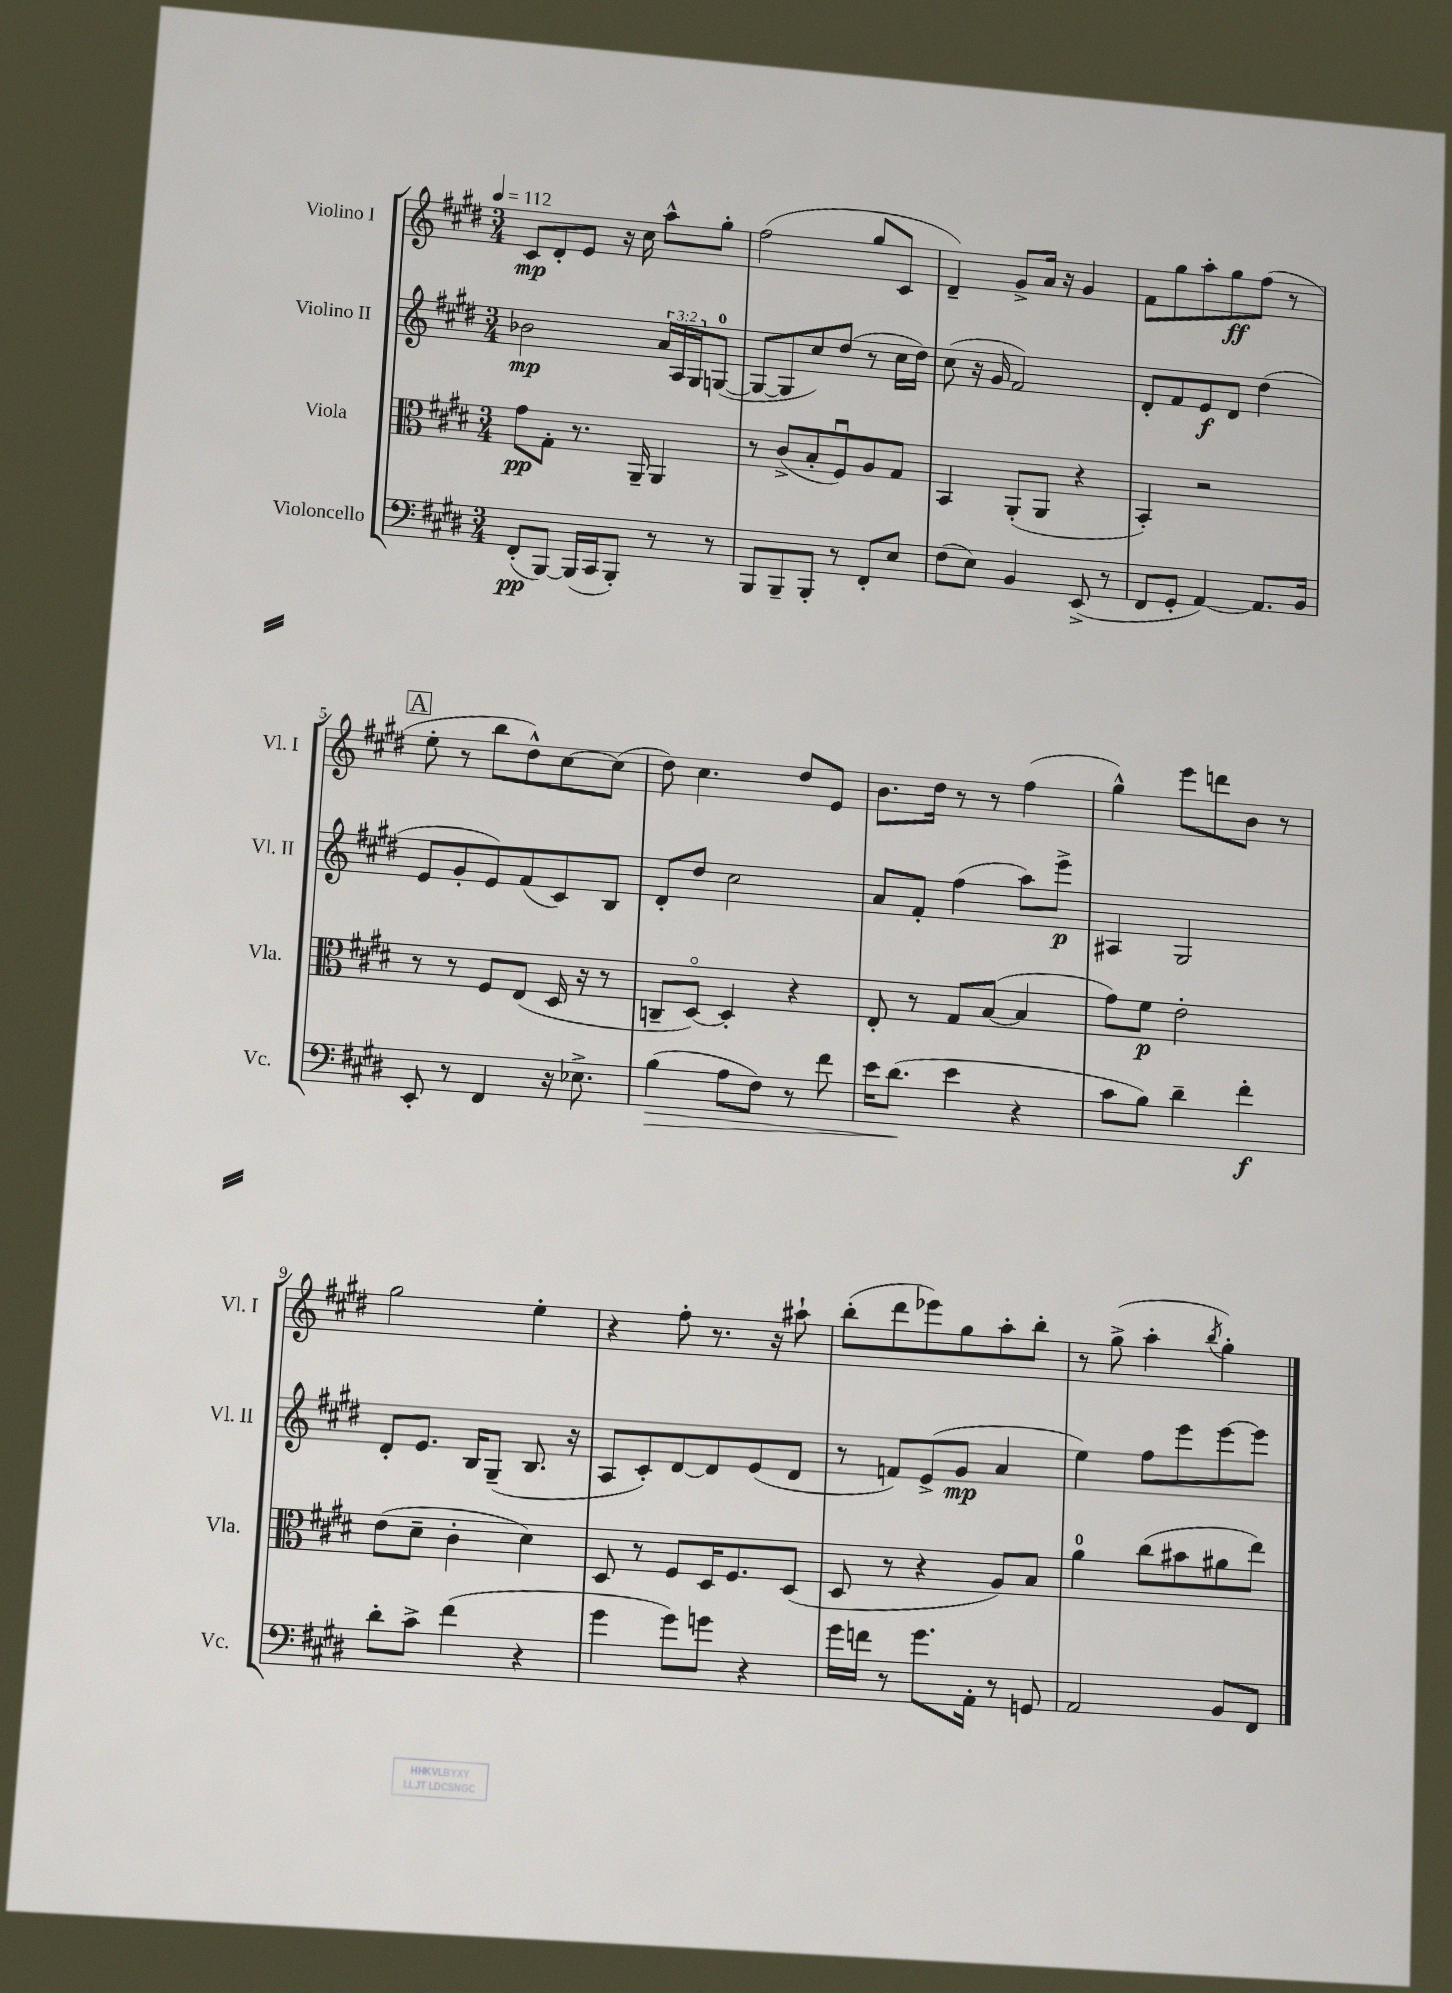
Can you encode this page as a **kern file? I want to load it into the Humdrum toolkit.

**kern	**dynam	**kern	**dynam	**kern	**dynam	**kern	**dynam
*part4	*part4	*part3	*part3	*part2	*part2	*part1	*part1
*staff4	*staff4	*staff3	*staff3	*staff2	*staff2	*staff1	*staff1
*I"Violoncello	*	*I"Viola	*	*I"Violino II	*	*I"Violino I	*
*I'Vc.	*	*I'Vla.	*	*I'Vl. II	*	*I'Vl. I	*
*clefF4	*	*clefC3	*	*clefG2	*	*clefG2	*
*k[f#c#g#d#]	*	*k[f#c#g#d#]	*	*k[f#c#g#d#]	*	*k[f#c#g#d#]	*
*M3/4	*	*M3/4	*	*M3/4	*	*M3/4	*
*MM112	*	*MM112	*	*MM112	*	*MM112	*
=1	=1	=1	=1	=1	=1	=1	=1
(8FF#'/L	pp	8g#\L	pp	2b-X\	mp	8c#/L	mp
[8BBB/J)	.	8G#'\J	.	.	.	8d#'/	.
(16BBB/LL]	.	8.r	.	.	.	8e/J	.
16CC#/J	.	.	.	.	.	.	.
8BBB'/J)	.	.	.	.	.	16r	.
.	.	16AA~/	.	.	.	16cc#\	.
8r	.	4AA/	.	24a/LL	.	8aa^^\L	.
.	.	.	.	24A/	.	.	.
.	.	.	.	24G#/J	.	.	.
8r	.	.	.	([8Gn/J	.	8gg#'\J	.
=2	=2	=2	=2	=2	=2	=2	=2
8BBB/L	.	8r	.	8G/L_	.	(2ff#\	.
8BBB~/	.	(8c#^/L	.	8G/]	.	.	.
8BBB'/J	.	8B'/	.	8cc#/)	.	.	.
8r	.	8F#u/)	.	(8dd#/J	.	.	.
8FF#'/L	.	8A/	.	8r	.	8gg#/L	.
8E/J	.	8G#/J	.	16cc#\LL	.	8c#/J	.
.	.	.	.	16dd#\JJ)	.	.	.
=3	=3	=3	=3	=3	=3	=3	=3
(8F#\L	.	4BB/	.	(8cc#\	.	4d#~/)	.
8E\J)	.	.	.	16r	.	.	.
.	.	.	.	16g#/	.	.	.
4BB/	.	(8AA'/L	.	2f#/)	.	8g#^/L	.
.	.	8AA/J	.	.	.	16a/Jk	.
.	.	.	.	.	.	16r	.
(8EE^/	.	4r	.	.	.	4g#/	.
8r	.	.	.	.	.	.	.
=4	=4	=4	=4	=4	=4	=4	=4
8FF#/L	.	4BB'/)	.	8d#'/L	.	8f#\L	.
8GG#'/J	.	.	.	8f#/	.	8gg#\	.
[4AA/)	.	2r	.	8e/	f	8aa'\	.
.	.	.	.	8d#/J	.	8gg#\	ff
8.AA/L]	.	.	.	(4dd#\	.	(8ff#\J	.
.	.	.	.	.	.	8r	.
16BB/Jk	.	.	.	.	.	.	.
!!LO:LB:g=z
!!LO:REH:place=s1:t=A
=5	=5	=5	=5	=5	=5	=5	=5
8EE'/	.	8r	.	8e/L	.	8ee'\	.
8r	.	8r	.	8g#'/	.	8r	.
4FF#/	.	8F#/L	.	8e/)	.	8bb\L	.
.	.	(8E/J	.	(8f#/	.	8dd#^^\)	.
16r	.	16D#/	.	8c#/)	.	[8cc#\	.
8.E-X^\	.	16r	.	.	.	.	.
.	.	8r	.	8B/J	.	(8cc#\J]	.
=6	=6	=6	=6	=6	=6	=6	=6
!	!LO:HP:b	!	!	!	!	!	!
(4B\	>	8Cn~/L	.	8d#'/L	.	8dd#\)	.
.	.	[8D#/J)	.	8dd#/J	.	4.cc#\	.
8A\L	.	4D#'/]	.	2cc#\	.	.	.
8F#\J)	.	.	.	.	.	.	.
8r	.	4r	.	.	.	8dd#/L	.
8f#\	.	.	.	.	.	8e/J	.
=7	=7	=7	=7	=7	=7	=7	=7
16e\KL	.	8E'/	.	8a/L	.	8.b\L	.
(8.d#\J	.	.	.	.	.	.	.
.	.	8r	.	8f#'/J	.	.	.
.	.	.	.	.	.	16dd#\Jk	.
4e\	]	8G#/L	.	(4ff#\	.	8r	.
.	.	([8B/J	.	.	.	8r	.
4r	.	4B/]	.	8aa\L)	.	(4ff#\	.
.	.	.	.	8eee^\J	p	.	.
=8	=8	=8	=8	=8	=8	=8	=8
8c#\L	.	8g#\L)	.	4A#X/	.	4gg#^^\)	.
8B\J)	.	8f#\J	p	.	.	.	.
4d#~\	.	2e'\	.	2G#/	.	8eee\L	.
.	.	.	.	.	.	8dddn\	.
4f#'\	f	.	.	.	.	8b\J	.
.	.	.	.	.	.	8r	.
!!LO:LB:g=z
=9	=9	=9	=9	=9	=9	=9	=9
8d#'\L	.	(8e\L	.	8d#'/L	.	2gg#\	.
8c#^\J	.	8d#~\J	.	8.e/J	.	.	.
(4f#\	.	4c#'\	.	.	.	.	.
.	.	.	.	16B/KL	.	.	.
.	.	.	.	(8G#~/J	.	.	.
4r	.	4d#\)	.	8.B/	.	4ee'\	.
.	.	.	.	16r	.	.	.
=10	=10	=10	=10	=10	=10	=10	=10
4g#\	.	8D#/	.	8A/L	.	4r	.
.	.	8r	.	8c#'/)	.	.	.
8g#\L)	.	8F#/L	.	[8d#/	.	8ff#'\	.
8gn\J	.	16D#/K	.	8d#/]	.	8.r	.
.	.	8.F#/	.	.	.	.	.
4r	.	.	.	(8e/	.	.	.
.	.	.	.	.	.	16r	.
.	.	(8D#/J	.	8d#/J	.	8aa#X`\	.
=11	=11	=11	=11	=11	=11	=11	=11
16g#\LL	.	8D#/	.	8r	.	(8bb'\L	.
16fn\JJ	.	.	.	.	.	.	.
8r	.	8r	.	8fn/L)	.	8ddd#\	.
8.g#\L	.	4r	.	(8e^/	.	8eee-X\)	.
.	.	.	.	8g#/J	mp	8gg#\	.
16AA'\Jk	.	.	.	.	.	.	.
8r	.	8A/L)	.	4a/	.	8aa'\	.
8GGn/	.	8B/J	.	.	.	8bb'\J	.
=12	=12	=12	=12	=12	=12	=12	=12
2AA/	.	4a\	.	4ee\)	.	8r	.
.	.	.	.	.	.	(8gg#^\	.
.	.	(8cc#\L	.	8ff#\L	.	4aa'\	.
.	.	8b#X\	.	8eee\	.	.	.
.	.	.	.	.	.	8qbb/	.
8BB/L	.	8a#X\	.	[8eee\	.	4gg#'\)	.
8FF#/J	.	8ee\J)	.	8eee\J]	.	.	.
==	==	==	==	==	==	==	==
*-	*-	*-	*-	*-	*-	*-	*-
